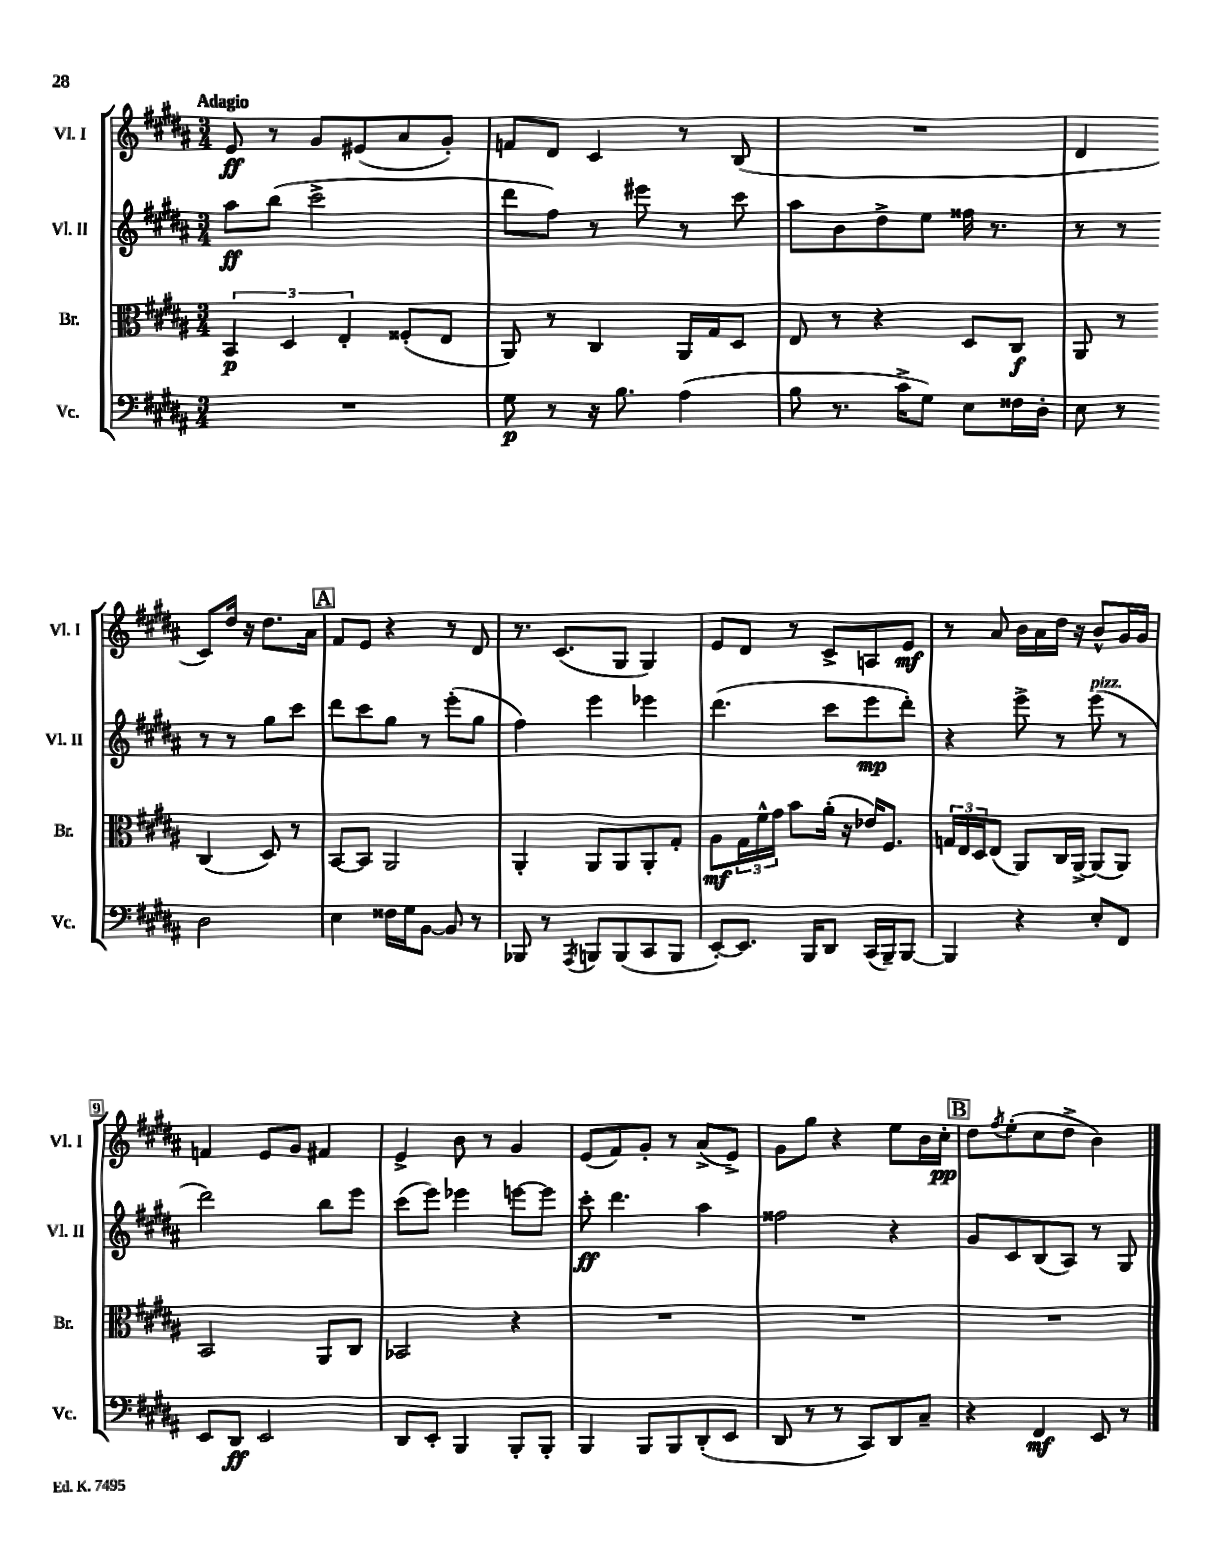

**kern	**kern	**kern	**kern
*staff4	*staff3	*staff2	*staff1
*clefF4	*clefC3	*clefG2	*clefG2
*k[f#c#g#d#a#]	*k[f#c#g#d#a#]	*k[f#c#g#d#a#]	*k[f#c#g#d#a#]
*M3/4	*M3/4	*M3/4	*M3/4
2.r	6BB	8aa#	8e
.	.	(8bb	8r
.	6D#	.	.
.	.	2ccc#^	8g#
.	6E'	.	.
.	.	.	(8e#
.	(8F##'	.	8a#
.	8E	.	8g#')
=	=	=	=
8G#	8AA#)	8ddd#	8f
8r	8r	8ff#)	8d#
16r	4C#	8r	4c#
8.B	.	.	.
.	.	8eee#	.
(4A#	16AA#	8r	8r
.	16G#	.	.
.	8D#	8ccc#	(8B
=	=	=	=
8B	8E	8aa#	2.r
8.r	8r	8b	.
.	4r	8dd#^	.
16c#^	.	.	.
8G#)	.	8ee	.
8E	8D#	16ff##	.
.	.	8.r	.
16F##	8C#	.	.
16D#'	.	.	.
=	=	=	=
8E	8AA#	8r	4d#
8r	8r	8r	.
2D#	(4C#	8r	8c#)
.	.	8r	16dd#
.	.	.	16r
.	8D#)	8gg#	8.dd#
.	8r	8ccc#	.
.	.	.	16a#
=	=	=	=
4E	[8BB	8ddd#	8f#
.	8BB]	8ccc#	8e
16F##	2AA#	8gg#	4r
16G#	.	.	.
[8BB	.	8r	.
8BB]	.	(8eee'	8r
8r	.	8gg#	8d#
=	=	=	=
8BBB-	4AA#'	4ff#)	8.r
8r	.	.	.
.	.	.	(8.c#
8qAAA#	.	.	.
8BBB	8AA#	4eee	.
(8BBB	8AA#	.	8G#
8CC#	8AA#'	4eee-	4G#)
8BBB	8G#'	.	.
=	=	=	=
[8EE')	8A#	(4.ddd#	8e
8.EE]	24G#	.	8d#
.	24f#^^	.	.
.	24g#	.	.
.	8b	.	8r
16BBB	.	.	.
8DD#	(16a#'	8ccc#	8c#^
.	16r	.	.
(16CC#	16e-)	8eee	8A
16BBB~)	8.F#	.	.
[8BBB	.	8ddd#')	8e
=	=	=	=
4BBB]	24G	4r	8r
.	24E	.	.
.	24D#	.	.
.	(8E	.	8a#
4r	8AA#)	8eee^	16b
.	.	.	16a#
.	16C#	8r	16dd#
.	[16AA#^	.	16r
8E'	(8AA#]	(8eee	8b^^
8FF#	8AA#)	8r	16g#
.	.	.	16g#
=	=	=	=
8EE	2BB	2ddd#)	4f
8DD#	.	.	.
2EE	.	.	8e
.	.	.	8g#
.	8AA#	8bb	4f#
.	8C#	8eee	.
=	=	=	=
8DD#	2BB-	(8ccc#	4e^
8EE'	.	8eee)	.
4BBB	.	4eee-	8b
.	.	.	8r
8BBB'	4r	[8eee	4g#
8BBB'	.	8eee]	.
=	=	=	=
4BBB	2.r	8ccc#'	(8e
.	.	4.ddd#	8f#)
8BBB	.	.	8g#'
8BBB	.	.	8r
(8DD#'	.	4aa#	(8a#^
8EE	.	.	8e^)
=	=	=	=
8DD#	2.r	2ff##	8g#
8r	.	.	8gg#
8r	.	.	4r
8CC#)	.	.	.
8DD#	.	4r	8ee
8C#~	.	.	16b
.	.	.	16cc#'
=	=	=	=
4r	2.r	8g#	8dd#
.	.	.	8qff#
.	.	8c#	(8ee'
4FF#	.	(8B	8cc#
.	.	8A#)	8dd#^
8EE	.	8r	4b)
8r	.	8G#	.
==	==	==	==
*-	*-	*-	*-
